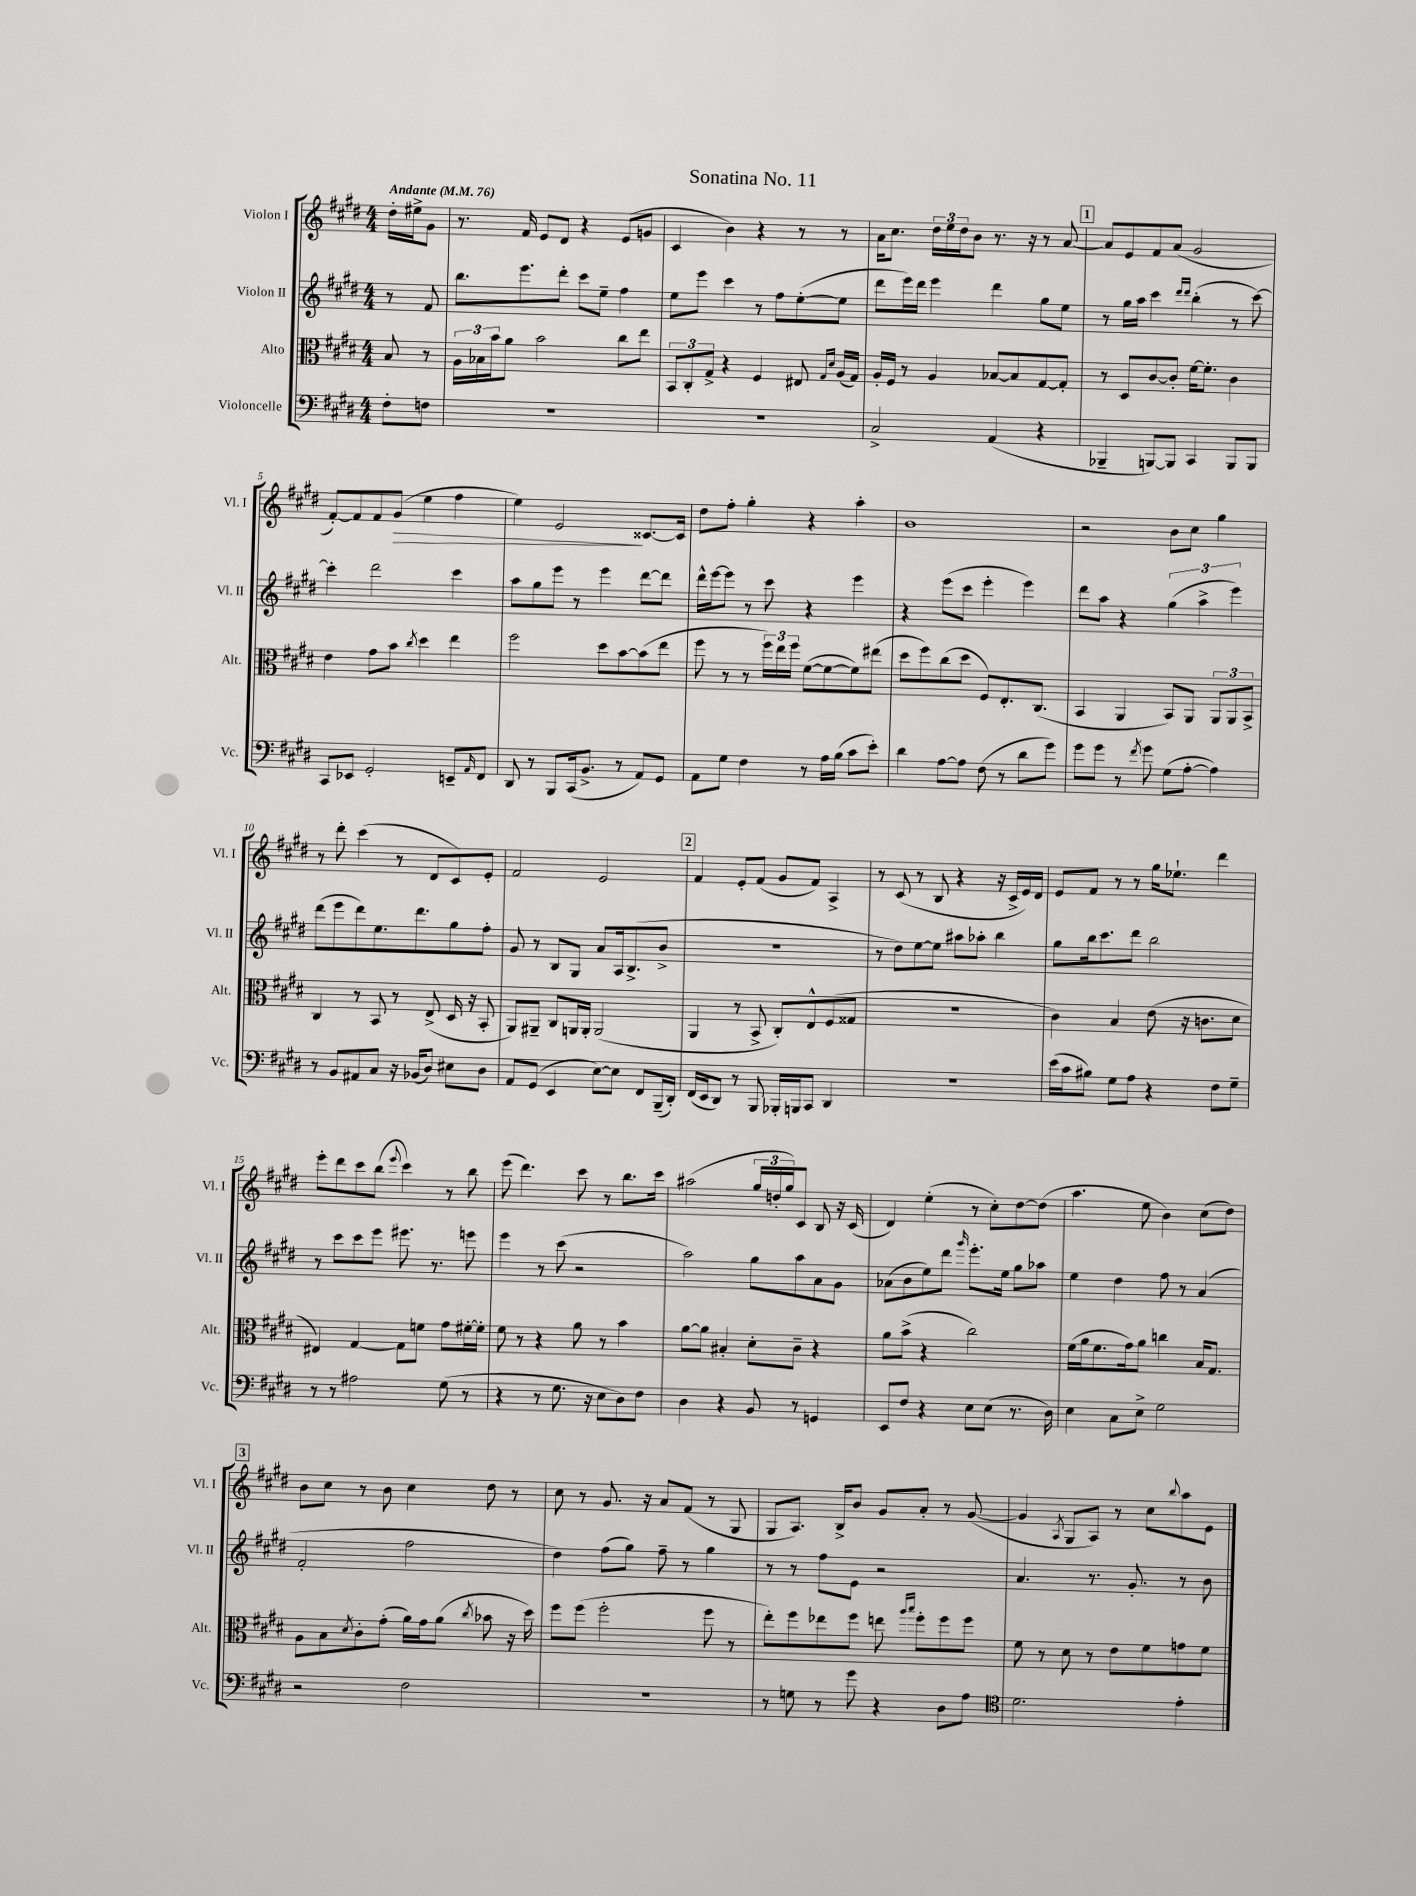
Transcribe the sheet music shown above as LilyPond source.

\header { title = "Sonatina No. 11" }
<<
\new StaffGroup <<
\new Staff = "s0" \with { instrumentName = "Violon I" shortInstrumentName = "Vl. I" } {
    \clef treble \key e \major \numericTimeSignature \time 4/4 \partial 4 \tempo "Andante" 4 = 76
    dis''16-. eis''16-> gis'8 |
    r8. fis'16 e'8 dis'8 r4 e'8( g'8 |
    cis'4 b'4) r4 r8 r8 |
    a'16 cis''8. \tuplet 3/2 { dis''16 e''16 dis''16 } b'8 r8. r16 r8 a'8~ |
    \mark \markup { \box "1" } a'8 e'8 fis'8 a'8( gis'2 |
    fis'8~-.) fis'8 fis'8 gis'8\>( e''4 fis''4 |
    e''4) e'2\! cisis'8.~ cisis'16 |
    dis''8 fis''8-. gis''4-. r4 a''4-. |
    b'1 |
    r2 b'8 cis''8 gis''4 |
    r8 dis'''8-. cis'''4( r8 dis'8 cis'8) e'8-. |
    fis'2 e'2 |
    \mark \markup { \box "2" } fis'4 e'8-. fis'8( gis'8 fis'8) a4-> |
    r8 cis'8( r8 b8 r4 r16 cis'16-> e'16) dis'16 |
    e'8 fis'8 r8 r8 gis''16 ees''8.-! dis'''4 |
    e'''8-. dis'''8 cis'''8 b''8( \appoggiatura { e'''8 } cis'''4) r8 b''8 |
    e'''8( dis'''4.) cis'''8 r8 b''8. cis'''16 |
    ais''2( \tuplet 3/2 { gis''16 d''16-. gis''16) } cis'8 b8 r16 cis'16( |
    dis'4) e''4-.( r8 cis''8-.) dis''8~ dis''8( |
    a''4. e''8 b'4) cis''8( dis''8) |
    \mark \markup { \box "3" } b'8 cis''8 r8 b'8 cis''4 dis''8 r8 |
    cis''8 r8 gis'8. r16 a'8 fis'8( r8 gis8 |
    gis8 a8.) b16-> b'8 gis'8 a'8-. r8 gis'8~( |
    gis'4 \acciaccatura { a8 } gis8 a8) r8 cis''8 \appoggiatura { b''8 } a''8 e'8 \bar "|." |
}
\new Staff = "s1" \with { instrumentName = "Violon II" shortInstrumentName = "Vl. II" } {
    \clef treble \key e \major \numericTimeSignature \time 4/4 \partial 4
    r8 fis'8 |
    b''8. e'''8. dis'''8-. cis'''8 e''8-- fis''4 |
    e''8 e'''8 cis'''4 r8 fis''8 e''8~-.( e''8 |
    dis'''8 e'''16) dis'''16 e'''4 dis'''4 gis''8 e''8 |
    \mark \markup { \box "1" } r8 gis''16 a''16 cis'''4 \grace { dis'''16 dis'''16 } b''4-.( r8 cis'''8~) |
    cis'''4-. dis'''2 cis'''4 |
    a''8 gis''8 e'''8 r8 e'''4 dis'''8~ dis'''8 |
    dis'''16-^ e'''16~ e'''8 r8 cis'''8 r4 e'''4 |
    r4 e'''8( cis'''8 e'''4-. e'''4) |
    dis'''8 a''8 r4 \tuplet 3/2 { gis''4( a''4-> e'''4) } |
    dis'''8( e'''8 dis'''8) e''8. dis'''8. gis''8 fis''8-. |
    gis'8 r8 b8 gis8 a'8 a16 b8.->( b'8-> |
    \mark \markup { \box "2" } R1 |
    r8 dis''8) e''8~ e''8 ais''8 aes''8-. b''4 |
    gis''8 b''16 cis'''8. dis'''8 b''2 |
    r8 cis'''8 cis'''8 e'''8 eis'''8. r8. e'''8 |
    e'''4 r8 cis'''8( r2 |
    a''2) gis''8 a''8 a'8 gis'8 |
    aes'8( b'8 e''8) dis'''8 \grace { gis'''16 } e'''8.-. e''16 gis''8 aes''8 |
    e''4 dis''4 fis''8 r8 a'4( |
    \mark \markup { \box "3" } fis'2-. fis''2 |
    dis''4) fis''8( gis''8) fis''8-- r8 gis''4 |
    r8 r8 fis''8 e'8 r2 |
    a'4. r8. gis'8.-. r8 b'8 \bar "|." |
}
\new Staff = "s2" \with { instrumentName = "Alto" shortInstrumentName = "Alt." } {
    \clef alto \key e \major \numericTimeSignature \time 4/4 \partial 4
    b8 r8 |
    \tuplet 3/2 { a16 bes16 b'16 } a'8 b'2 cis''8 e''8 |
    \tuplet 3/2 { b,8 cis8-. gis8-> } r4 fis4 eis8 \grace { gis16 dis'16 } a16( gis16) |
    a16-. fis16 r8 a4 bes8~ bes8 gis8~ gis8-. |
    \mark \markup { \box "1" } r8 dis8 cis'8~ cis'8-. fis'16~ fis'8.-. cis'4 |
    e'4 gis'8 b'8 \acciaccatura { cis''8 } dis''4 e''4 |
    fis''2 dis''8 b'8~ b'8( e''8 |
    fis''8 r8 r8 \tuplet 3/2 { fis''16) e''16 fis''16 } fis'8~( fis'8~ fis'8) eis''8( |
    dis''8 fis''8) cis''8( dis''8 fis8) e8.-. cis8.( |
    b,4 a,4 b,8) a,8 \tuplet 3/2 { a,8 a,8 b,8-> } |
    cis4 r8 b,8 r8 e8->( dis16 r16 b,8-. |
    a,8) ais,8-- cis8 a,16 a,16-. a,2( |
    \mark \markup { \box "2" } a,4 r8 b,8-> cis8-.) e8-^ fis8( gisis8 |
    r1 |
    cis'4) b4 e'8( r16 c'8. dis'8 |
    eis4) gis4~ gis8 f'8 gis'8 fis'16~-. fis'16-. |
    fis'8 r8 r4 a'8 r8 b'4 |
    a'8~ a'8 bis4-. dis'8-. cis'8-- r4 |
    a'8 b'8->( r4 cis''2) |
    fis'16( a'16 fis'8. gis'16) a'8 c''4 b16 gis8. |
    \mark \markup { \box "3" } a8 b8 \acciaccatura { dis'8 } cis'8-. gis'8-.( a'16) gis'16 a'8( \acciaccatura { cis''8 } bes'8 r16 dis''16) |
    fis''8 fis''8( fis''2-. fis''8 r8 |
    e''8-.) fis''8 ees''8 fis''8 e''8 \grace { a''16 b''16 } fis''8-. fis''8 fis''8 |
    fis'8 r8 dis'8 r8 e'8 fis'8 g'8 fis'8 \bar "|." |
}
\new Staff = "s3" \with { instrumentName = "Violoncelle" shortInstrumentName = "Vc." } {
    \clef bass \key e \major \numericTimeSignature \time 4/4 \partial 4
    fis8-. f8 |
    r1 |
    R1 |
    cis2-> a,4( r4 |
    \mark \markup { \box "1" } bes,,4-- b,,8~) b,,8 cis,4 b,,8 b,,8 |
    cis,8 ees,8 gis,2-. e,8-- \grace { a,16 } fis,8 |
    dis,8 r8 b,,8 cis,16( b,8.-> r8 a,8) gis,8 |
    a,8 gis8 fis4 r8 a16 b16( cis'8 e'8-.) |
    dis'4 a8~ a8 fis8( r8 dis'8 gis'8) |
    gis'8 gis'8 r8 \acciaccatura { fis'8 } gis'8 gis8( a8~-. a4) |
    r8 b,8 ais,8 cis8 r16 bes,16( dis8) eis8 dis8 |
    a,8 gis,8( e,4 e8~) e8 fis,8 b,,16--( dis,16-.) |
    \mark \markup { \box "2" } fis,16( e,16 dis,8) r8 b,,8 bes,,16-. b,,16 cis,8 dis,4 |
    R1 |
    e'16( cis'16 bis8) gis8 a8 r4 fis8 gis8-- |
    r8 r8 ais2 gis8( r8 |
    r4 r8 gis8. r16 e8 dis8) fis8 |
    dis4 r4 b,8 r8 g,4 |
    e,8 fis8 r4 e8 e8( r8. dis16) |
    e4 cis8 e8-> gis2 |
    \mark \markup { \box "3" } r2 fis2 |
    r1 |
    r8 g8 r8 gis'8 r4 dis8 a8 |
    \clef tenor dis'2. e'4-. \bar "|." |
}
>>
>>
